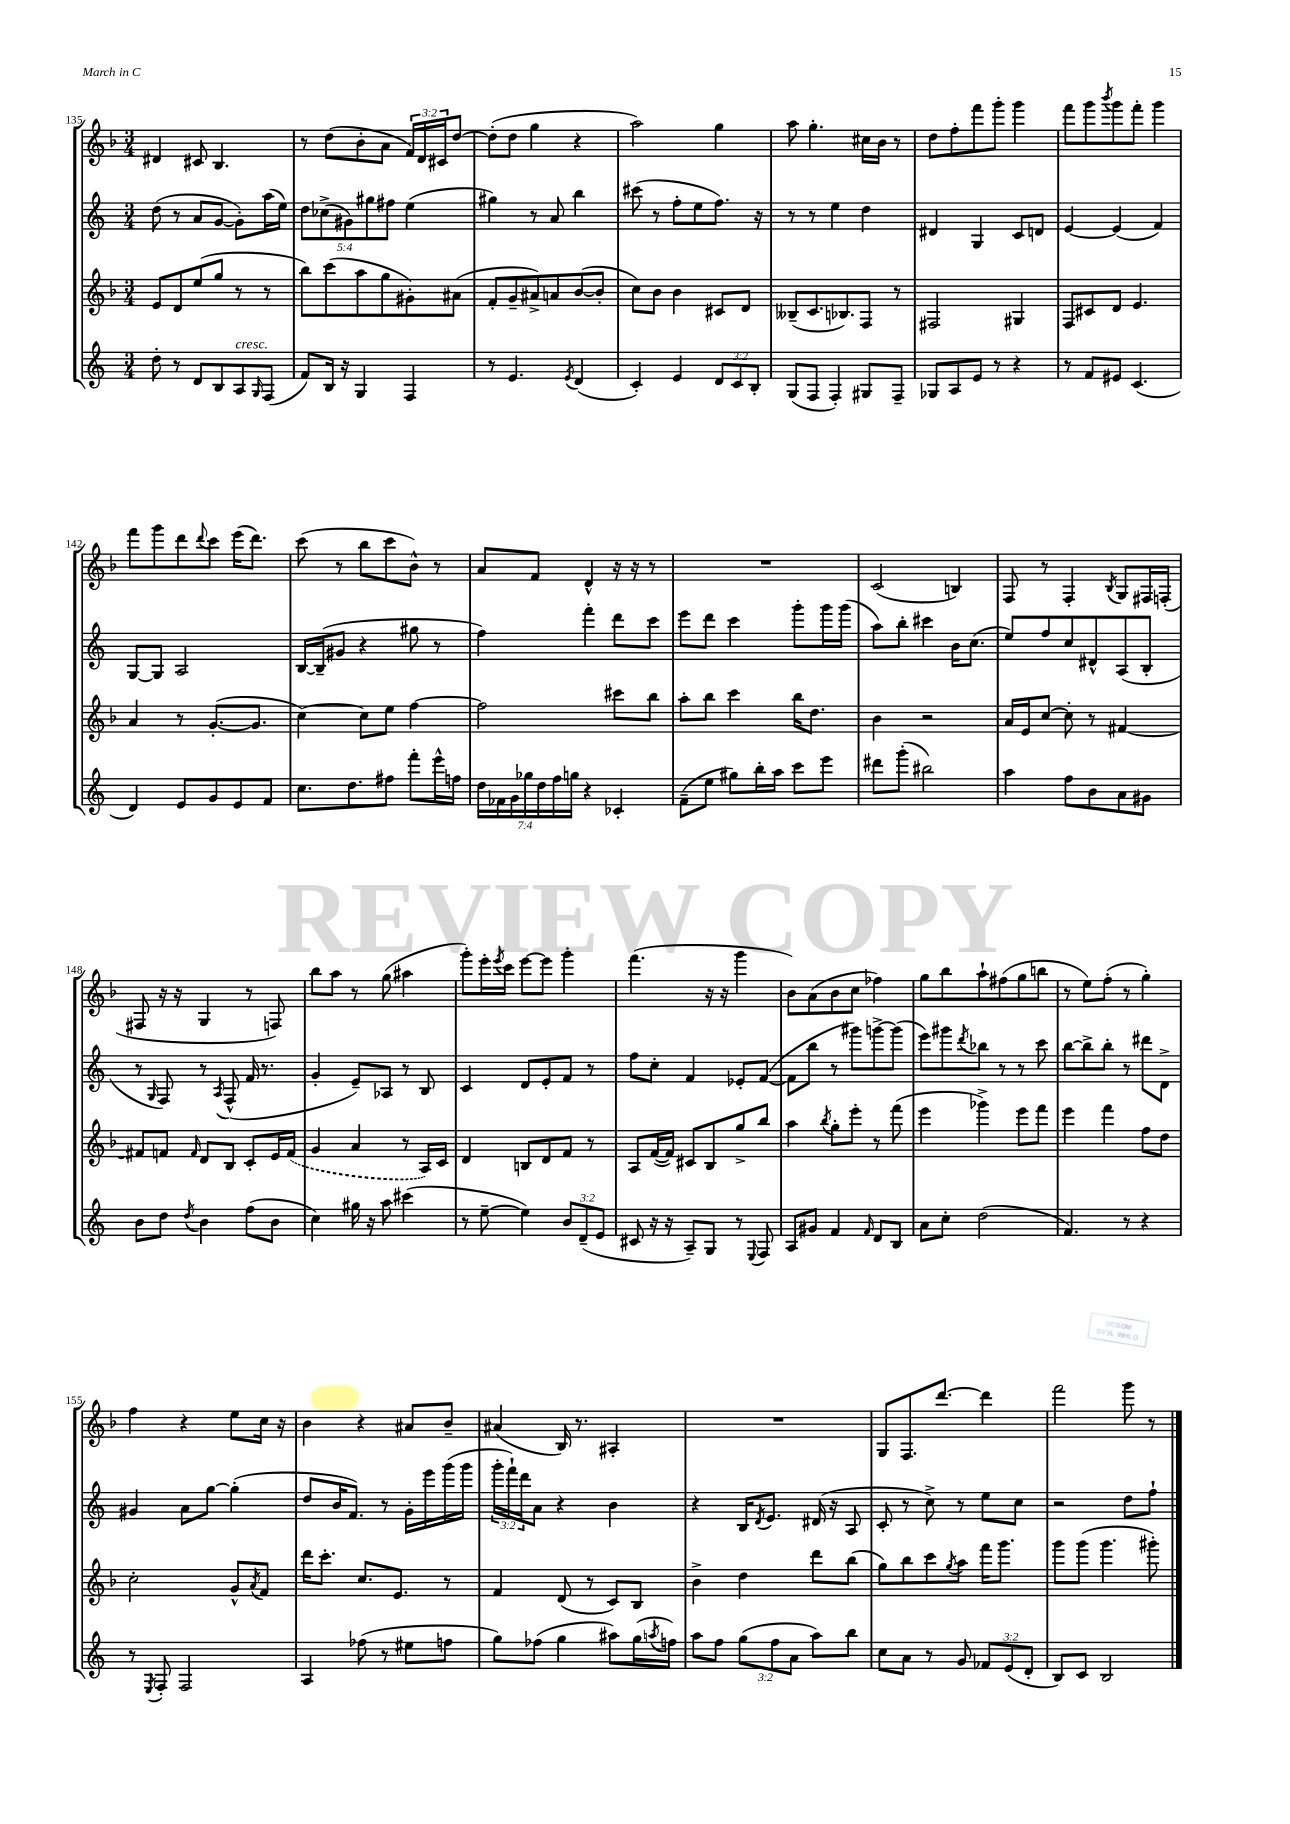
<<
\new StaffGroup <<
\new Staff = "s0" {
    \clef treble \key f \major \numericTimeSignature \time 3/4 \override Staff.TupletNumber.text = #tuplet-number::calc-fraction-text
    dis'4 cis'8 bes4. |
    r8 d''8( bes'8-. a'8 \tuplet 3/2 { f'16) d'16 cis'16 } d''8~ |
    d''8-.( d''8 g''4 r4 |
    a''2) g''4 |
    a''8 g''4.-. cis''16 bes'16 r8 |
    d''8 f''8-. f'''8 g'''8-. g'''4 |
    f'''8 g'''8 \acciaccatura { bes'''8 } g'''8 f'''8-. g'''4 |
    f'''8 g'''8 d'''8 \appoggiatura { d'''8 } c'''8 e'''16( d'''8.) |
    c'''8( r8 bes''8 c'''8 bes'8-^) r8 |
    a'8 f'8 d'4-^ r16 r16 r8 |
    R2. |
    c'2( b4) |
    f8 r8 f4-. \acciaccatura { bes8 } g8 fis16 f16-.( |
    fis8 r16 r16 g4 r8 f8) |
    bes''8 a''8 r8 g''8( ais''4 |
    g'''8-.) e'''16-. \acciaccatura { e'''8 } c'''16 e'''8~ e'''8 g'''4-. |
    f'''4.( r16 r16 g'''4 |
    bes'8) a'8( bes'8 c''8 fes''4) |
    g''8 bes''8 a''8-! fis''8( g''8 b''8 |
    r8 e''8) f''8-.( r8 g''4-.) |
    f''4 r4 e''8 c''16 r16 |
    bes'4 r4 ais'8 bes'8-- |
    ais'4( bes16) r8. ais4-. |
    R2. |
    g8 f8. d'''8.~ d'''4 |
    f'''2 g'''8 r8 \bar "|." |
}
\new Staff = "s1" {
    \clef treble \key c \major \numericTimeSignature \time 3/4 \override Staff.TupletNumber.text = #tuplet-number::calc-fraction-text
    d''8( r8 a'8 g'8~ g'8-.) a''16( e''16) |
    \tuplet 5/4 { d''8 ces''8->( gis'8) gis''8 fis''8 } e''4( |
    gis''4) r8 a'8 b''4 |
    cis'''8( r8 f''8-. e''8 f''8.) r16 |
    r8 r8 e''4 d''4 |
    dis'4 g4 c'8 d'8 |
    e'4~ e'4( f'4) |
    g8~ g8 a2 |
    b16~ b16--( gis'8 r4 gis''8 r8 |
    f''4) f'''4-. d'''8 c'''8 |
    e'''8 d'''8 c'''4 g'''8-. g'''16 g'''16( |
    a''8) b''8-. cis'''4 b'16 c''8.( |
    e''8) f''8 c''8 dis'8-^ a8( b8-. |
    r8 \grace { g16 } f8) r8 \acciaccatura { a8 } f8-^( f'16 r8. |
    g'4-. e'8--) aes8 r8 b8 |
    c'4 d'8 e'8-. f'8 r8 |
    f''8 c''8-. f'4 ees'8-. f'8~( |
    f'8 b''8 r8 gis'''8) g'''8~-> g'''8( |
    e'''8) gis'''8 \acciaccatura { d'''8 } bes''8 r8 r8 c'''8 |
    b''8~ b''8-> b''8-. r8 dis'''8 d'8-> |
    gis'4 a'8 g''8~ g''4-.( |
    d''8 b'16 f'8.) r8 g'16-. e'''16 g'''16( g'''16 |
    \tuplet 3/2 { g'''16-. f'''16-!) d'''16 } a'8 r4 b'4 |
    r4 b16 \acciaccatura { d'8 } e'8. dis'16( r16 a8 |
    c'8-. r8 c''8->) r8 e''8 c''8 |
    r2 d''8 f''8-! \bar "|." |
}
\new Staff = "s2" {
    \clef treble \key f \major \numericTimeSignature \time 3/4
    e'8 d'8 e''8( g''8 r8 r8 |
    bes''8) c'''8( a''8 g''8 gis'8-.) ais'8( |
    f'8-. g'8-- ais'8->) a'8 bes'8~( bes'8-. |
    c''8) bes'8 bes'4 cis'8 d'8 |
    beses8--( c'8. bes8.) f8 r8 |
    fis2 gis4 |
    f8 cis'8 d'8 e'4. |
    a'4 r8 g'8.~-.( g'8. |
    c''4~) c''8 e''8 f''4~ |
    f''2 cis'''8 bes''8 |
    a''8-. bes''8 c'''4 bes''16 d''8. |
    bes'4 r2 |
    a'16 e'16 c''8~ c''8-. r8 fis'4~ |
    fis'8 f'8 \grace { f'16 } d'8 bes8 c'8-. e'16 \once \slurDashed f'16( |
    g'4 a'4 r8 a16) c'16 |
    d'4 b8 d'8 f'8 r8 |
    a8 f'16~( f'16) cis'8 bes8 g''8-> bes''8 |
    a''4 \acciaccatura { bes''8 } g''8-. e'''8-. r8 f'''8( |
    e'''4 ges'''4->) e'''8 f'''8 |
    e'''4 f'''4 f''8 d''8 |
    c''2-. g'8-^ \acciaccatura { a'8 } f'8 |
    d'''16 c'''8.-. c''8. e'8. r8 |
    f'4 d'8( r8 c'8) bes8 |
    bes'4-> d''4 d'''8 bes''8( |
    g''8) bes''8 c'''8 \acciaccatura { g''8 } a''8 f'''16 g'''8. |
    g'''8 g'''8( g'''4. gis'''8-.) \bar "|." |
}
\new Staff = "s3" {
    \clef treble \key c \major \numericTimeSignature \time 3/4 \override Staff.TupletNumber.text = #tuplet-number::calc-fraction-text
    d''8-. r8 d'8 b8 a8^\markup { \italic "cresc." } \grace { g16 } f8( |
    f'8) b16 r16 g4 f4 |
    r8 e'4. \acciaccatura { e'8 } d'4( |
    c'4-.) e'4 \tuplet 3/2 { d'8 c'8 b8-. } |
    g8( f8 f4-.) gis8 f8-- |
    ges8 a8 e'8 r8 r4 |
    r8 f'8 eis'8 c'4.( |
    d'4) e'8 g'8 e'8 f'8 |
    c''8. d''8. fis''8 f'''8-. e'''16-^ f''16 |
    \tuplet 7/4 { d''16 fes'16 g'16 ges''16 d''16 f''16 g''16 } r4 ces'4-. |
    f'8--( e''8 gis''8) b''16-. a''16 c'''8 e'''8 |
    dis'''8 g'''8-.( bis''2) |
    a''4 f''8 b'8 a'8 gis'8 |
    b'8 d''8 \acciaccatura { d''8 } b'4 f''8( b'8 |
    c''4) gis''16 r16 a''8 cis'''4( |
    r8 e''8~-- e''4) \tuplet 3/2 { b'8 d'8--( e'8 } |
    cis'8 r16 r16 a8--) g8 r8 \appoggiatura { e8 } f8 |
    a8 gis'8 f'4 \grace { f'16 } d'8 b8 |
    a'8 c''8-. d''2( |
    f'4.) r8 r4 |
    r8 \acciaccatura { e8 } f8-. f2 |
    a4 fes''8( r8 eis''8 f''8 |
    g''8) fes''8( g''4 ais''8) g''16( \acciaccatura { a''8 } f''16) |
    a''8 f''8 \tuplet 3/2 { g''8( f''8 a'8 } a''8) b''8 |
    c''8 a'8 r8 g'8 \tuplet 3/2 { fes'8 e'8( d'8-. } |
    b8) c'8 b2 \bar "|." |
}
>>
>>
\layout { \context { \Score currentBarNumber = #135 } }
